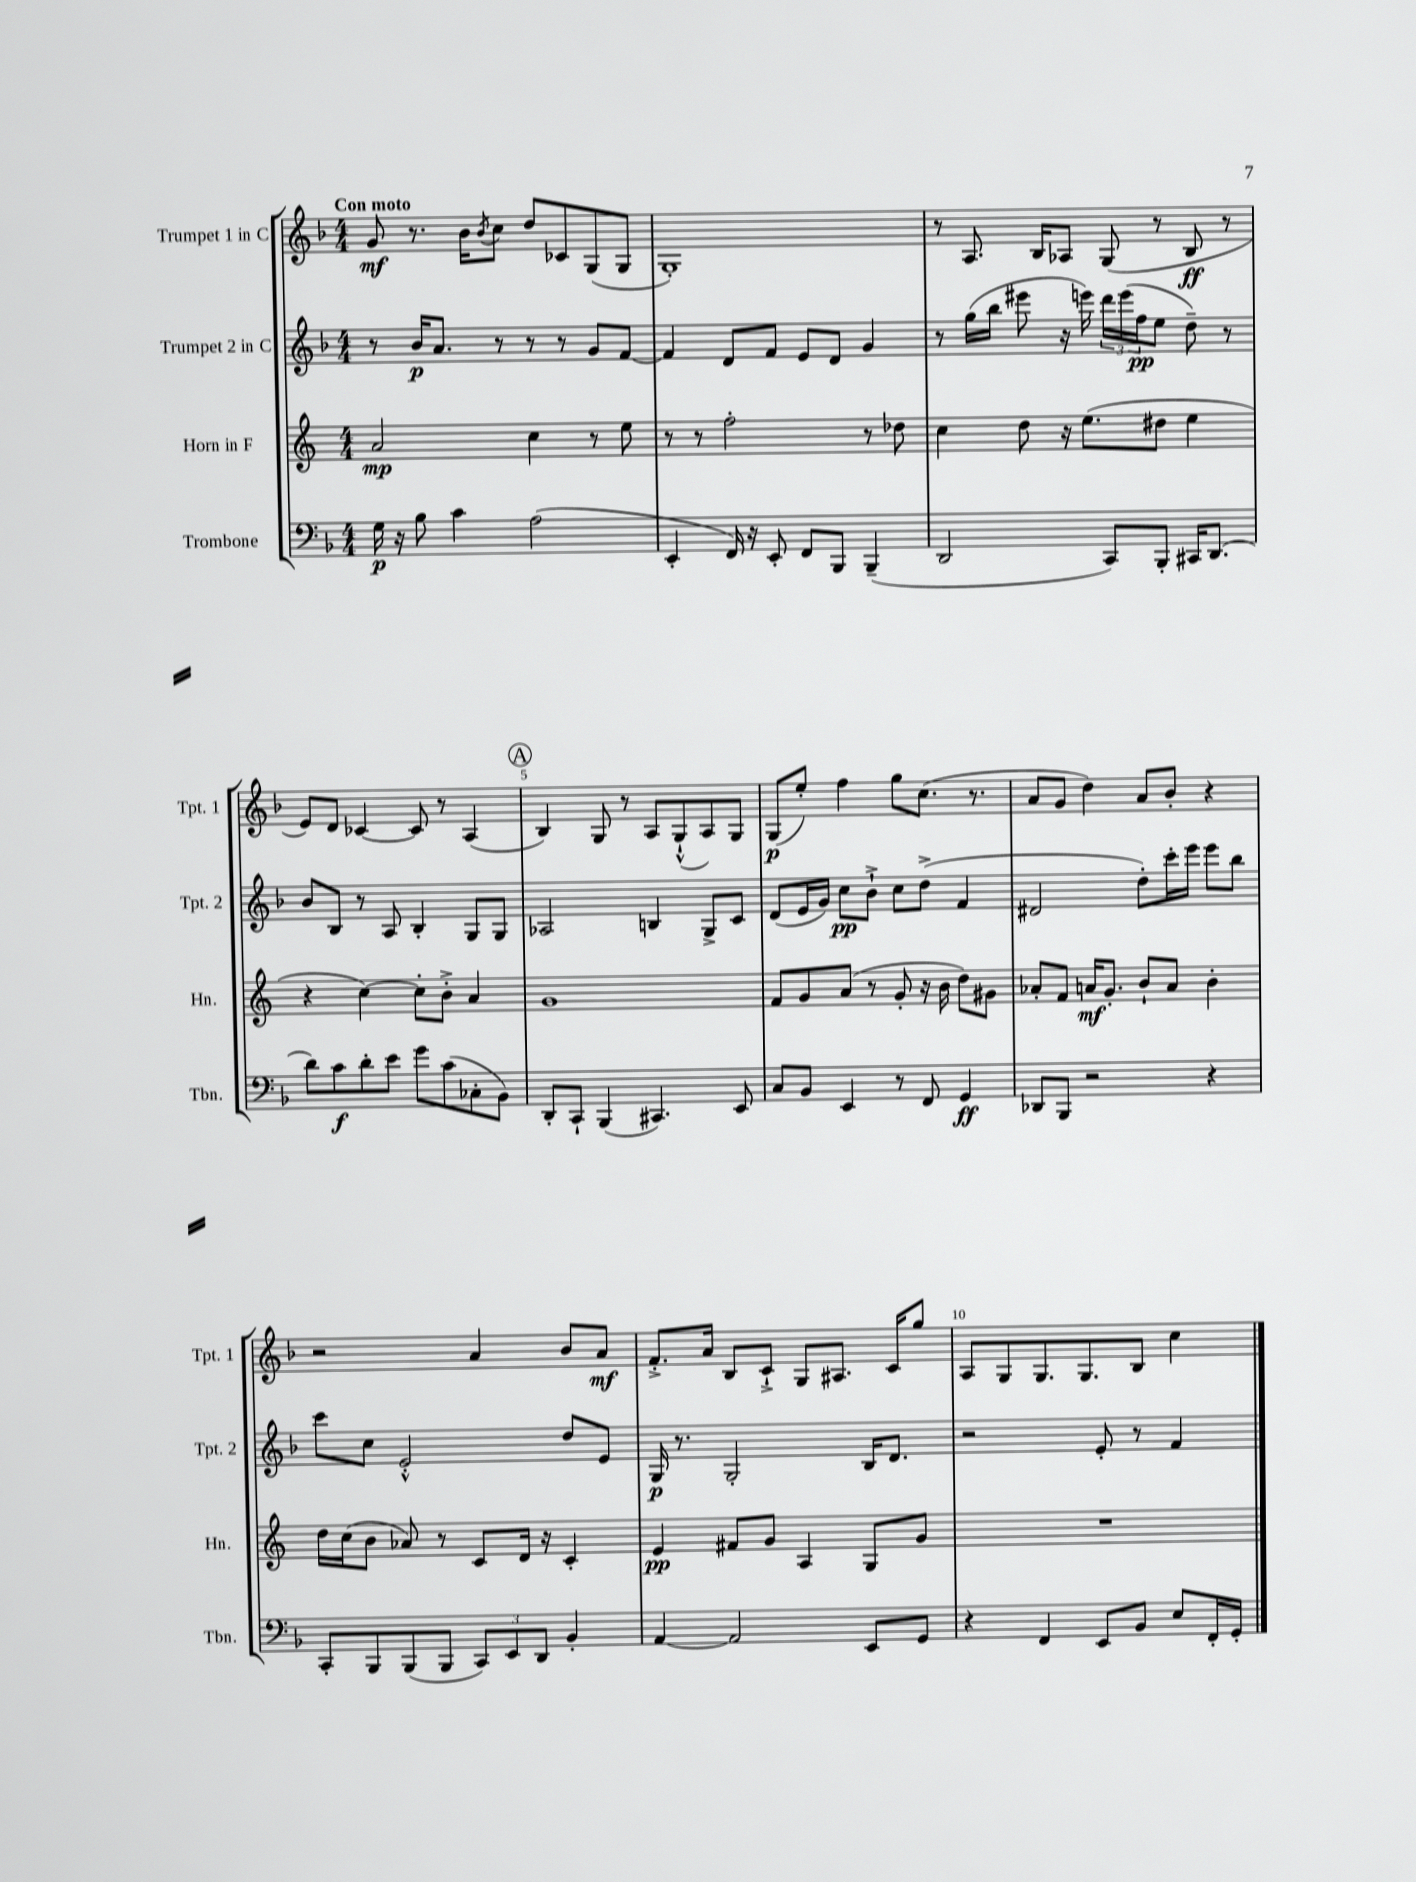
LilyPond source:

<<
\new StaffGroup <<
\new Staff = "s0" \with { instrumentName = "Trumpet 1 in C" shortInstrumentName = "Tpt. 1" } {
    \clef treble \key f \major \numericTimeSignature \time 4/4 \tempo "Con moto"
    g'8\mf r8. bes'16 \acciaccatura { bes'8 } c''8 d''8 ces'8 g8( g8 |
    g1-.) |
    r8 a8. bes16 aes8 g8( r8 bes8\ff r8 |
    e'8) d'8 ces'4~ ces'8 r8 a4( |
    \mark \markup { \circle "A" } bes4) g8 r8 a8 g8-!-^( a8) g8 |
    g8\p( e''8-.) f''4 g''8 c''8.( r8. |
    a'8 g'8 d''4) a'8 bes'8-. r4 |
    r2 a'4 bes'8 a'8\mf |
    f'8.-.-> a'16 bes8 c'8-!-> g8 ais8. c'16 g''8 |
    a8 g8 g8. g8. bes8 c''4 \bar "|." |
}
\new Staff = "s1" \with { instrumentName = "Trumpet 2 in C" shortInstrumentName = "Tpt. 2" } {
    \clef treble \key f \major \numericTimeSignature \time 4/4
    r8 bes'16\p a'8. r8 r8 r8 g'8 f'8~ |
    f'4 d'8 f'8 e'8 d'8 g'4 |
    r8 g''16( bes''16 eis'''8 r16 e'''16) \tuplet 3/2 { d'''16 e'''16( f''16\pp } e''8 d''8--) r8 |
    bes'8 bes8 r8 a8 bes4-. g8 g8 |
    \mark \markup { \circle "A" } aes2 b4 g8-> c'8 |
    d'8( e'16 g'16) c''8\pp bes'8-!-> c''8 d''8->( f'4 |
    dis'2 d''8-.) c'''16-. e'''16 e'''8 bes''8 |
    c'''8 c''8 e'2-.-^ d''8 e'8 |
    g16\p r8. g2-. bes16 d'8. |
    r2 e'8-. r8 f'4 \bar "|." |
}
\new Staff = "s2" \with { instrumentName = "Horn in F" shortInstrumentName = "Hn." } {
    \clef treble \key c \major \numericTimeSignature \time 4/4
    a'2\mp c''4 r8 e''8 |
    r8 r8 f''2-. r8 des''8 |
    c''4 d''8 r16 e''8.( dis''8 e''4 |
    r4 c''4~) c''8-. b'8-.-> a'4 |
    \mark \markup { \circle "A" } g'1 |
    f'8 g'8 a'8( r8 g'8-. r16 b'16 d''8) gis'8 |
    aes'8-. f'8 a'16\mf g'8.-. b'8-! a'8 b'4-. |
    d''16 c''16( b'8 aes'8) r8 c'8 d'16 r16 c'4-. |
    e'4\pp fis'8 g'8 a4 g8 g'8 |
    R1 \bar "|." |
}
\new Staff = "s3" \with { instrumentName = "Trombone" shortInstrumentName = "Tbn." } {
    \clef bass \key f \major \numericTimeSignature \time 4/4
    g16\p r16 bes8 c'4 a2( |
    e,4-. f,16) r16 e,8-. f,8 bes,,8 bes,,4--( |
    d,2 c,8) bes,,8-. cis,16 d,8.( |
    d'8) c'8\f d'8-. e'8 g'8 c'8( ces8-. bes,8) |
    \mark \markup { \circle "A" } d,8-. c,8-! bes,,4( cis,4.) e,8 |
    c8 bes,8 e,4 r8 f,8 g,4\ff |
    des,8 bes,,8 r2 r4 |
    c,8-. bes,,8 bes,,8( bes,,8 \tuplet 3/2 { c,8) e,8 d,8 } bes,4-. |
    a,4~ a,2 e,8 g,8 |
    r4 f,4 e,8 bes,8 e8 f,16-. g,16-. \bar "|." |
}
>>
>>
\layout { \context { \Score \override BarNumber.break-visibility = ##(#f #t #t) barNumberVisibility = #(every-nth-bar-number-visible 5) } }
